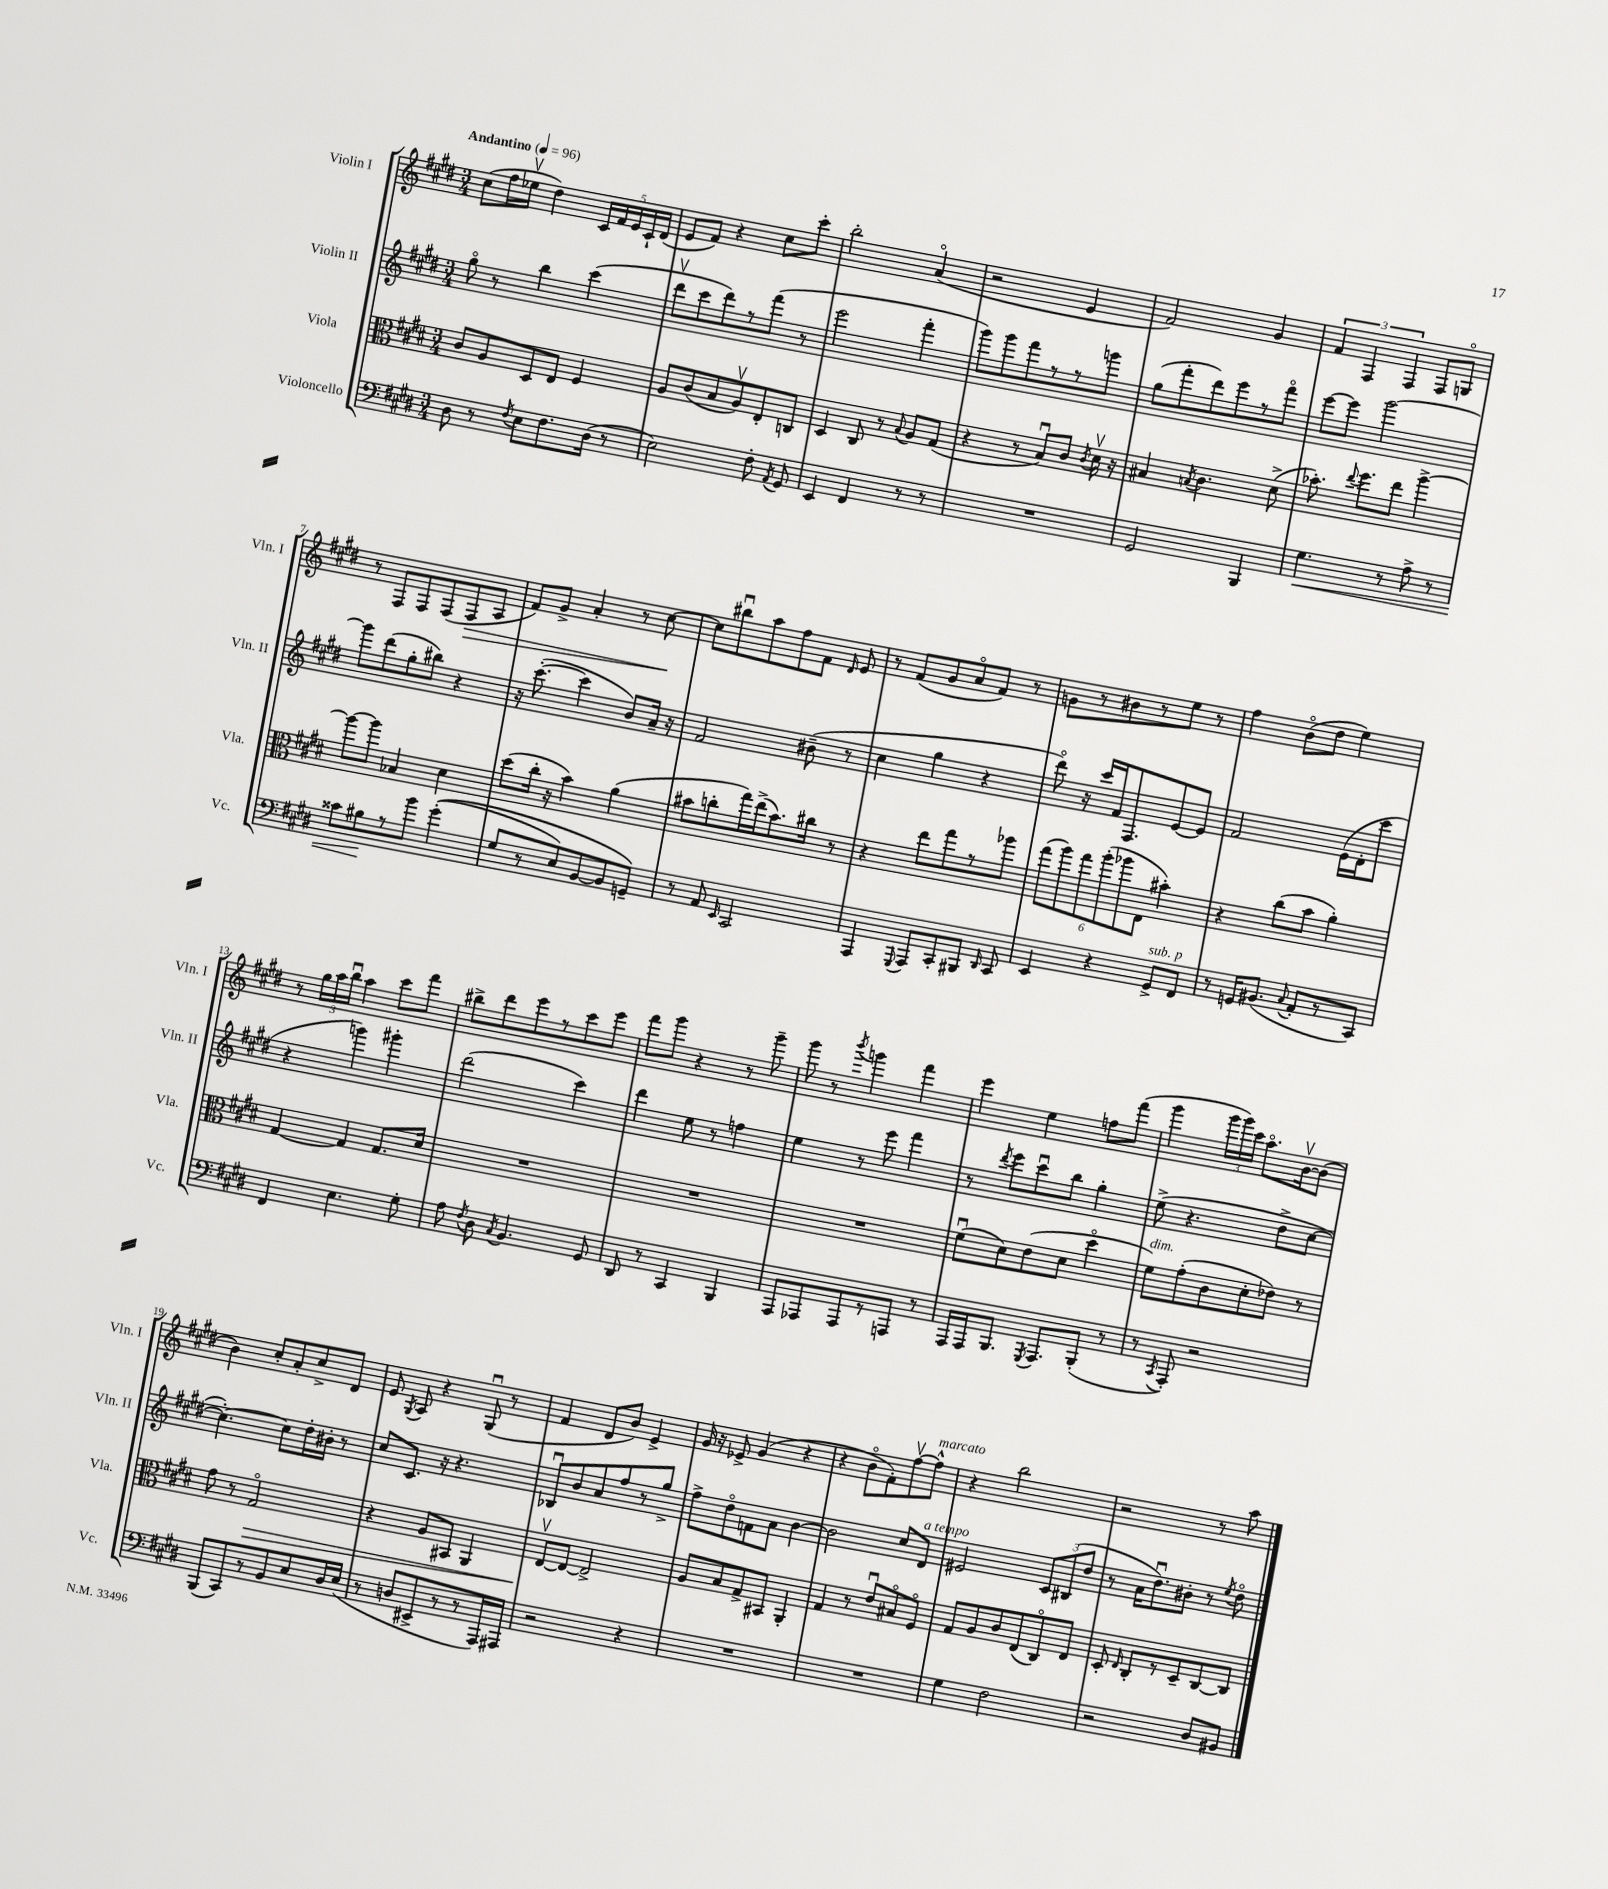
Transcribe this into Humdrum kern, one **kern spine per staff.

**kern	**kern	**kern	**kern
*staff4	*staff3	*staff2	*staff1
*clefF4	*clefC3	*clefG2	*clefG2
*k[f#c#g#d#]	*k[f#c#g#d#]	*k[f#c#g#d#]	*k[f#c#g#d#]
*M3/4	*M3/4	*M3/4	*M3/4
*MM96	*MM96	*MM96	*MM96
8D#\	8c#/L	8gg#o\	(8cc#\L
8r	8A/	8r	16ff#\L
.	.	.	16ee-v\JJ
8qF#/	.	.	.
8E\L	8D#/	4bb\	4dd#\)
8.F#\	8E/J	.	.
.	4F#/	(4ccc#\	20c#/LL
.	.	.	20f#/
(16D#\Jk	.	.	.
.	.	.	20e/
8r	.	.	.
.	.	.	20c#`/
.	.	.	(20d#/JJ
=	=	=	=
2E\)	8A/L	8ddd#v\L	8e/L
.	(8c#/	8ccc#\	8f#/J)
.	8B/	8ddd#\)	4r
.	8Av/)	8r	.
8F#'\	8E'/	(8fff#\J	8cc#\L
8qAA/	.	.	.
8GG#/	8C/J	8r	8ccc#'\J
=	=	=	=
4EE/	4D#/	2eee\	2bb'\
4FF#/	8C#/	.	.
.	8r	.	.
.	8qqB/	.	.
8r	8A/L	4fff#'\	(4ao/
8r	(8G#/J	.	.
=	=	=	=
2.r	4r	8ggg#\L)	2r
.	.	8ggg#\	.
.	8r	8fff#\	.
.	8Bu/L)	8r	.
.	8c#/J	8r	4e/
.	8qc#/	.	.
.	16d#v\	8ggg\J	.
.	16r	.	.
=	=	=	=
2GG#/	4B#/	(8gg#\L	2f#/)
.	.	8fff#'\	.
.	8qB/	.	.
.	4.c#\	8ddd#\)	.
.	.	8eee\	.
4BBB/	.	8r	4g#/
.	(8d#^\	8fff#o\J	.
=	=	=	=
4.G#\	8.b-'\)	[8eee\L	6f#/
.	.	8eee\]J	.
.	.	.	6F#/
.	8qqee/	.	.
.	8.ff#\L	.	.
.	.	[2ggg#\	.
.	.	.	6F#/
8r	8ee\J	.	.
8A^\	[4aa^\	.	8F#/L
8r	.	.	8Go/J
=	=	=	=
8c##\L	8aa\_L	8ggg#\]L	8r
8B#\	8aa\]J	(8ddd#\	8F#/L
8r	4B-/	8gg#'\	8F#/
8b\J	.	8bb#\J)	(8F#/
&((4g#'\	4d#\	4r	8F#/
.	.	.	8A/J
=	=	=	=
8G#/L	(8dd#\L	16r	8f#/L)
.	.	([8.ccc#'\	.
8r	16cc#'\Jk	.	8g#^/J
.	16r	.	.
8E/)	4b\)	4ccc#\]	4a'/
[8BB/	.	.	.
8BB/]	(4a\	8b/L)	8r
8GG~/J&)	.	16a~/Jk	[8cc#\
.	.	16r	.
=	=	=	=
8r	8b#\L	2f#/	8cc#\]L
8AA/	8cc'\	.	8bb#u\
16qqEE/	.	.	.
2CC#/	16gg#\L)	.	8aa\
.	(16ee^\J	.	.
.	8.b#\)	.	8ff#\
.	.	(8b#~\	8f#\J
.	16cc#\Jk	.	.
.	.	.	16qqd#/
.	8r	8r	8e/
=	=	=	=
4AAA/	4r	4cc#\	8r
.	.	.	(8f#/L
8qqGGG#/	.	.	.
8AAA/L	8ee\L	4gg#\	8g#/
8CC#'/	8gg#\	.	8ao/
8BBB#/J	8r	4r	8f#/J)
16qqDD#/	.	.	.
8CC#/	8aa-\J	.	8r
=	=	=	=
4EE/	(12gg#\L	8ddd#o\)	8g\L
.	12aa\)	.	.
.	.	16r	8r
.	12gg#\	.	.
.	.	16ccc#/LL	.
4r	(12aa'\	16f#/J	8b#\
.	.	8.F#/	.
.	12aa-\	.	.
.	.	.	8r
.	12E\J	.	.
8GG#^/L	4b#'\)	[8e/	8ee\J
8FF#/J	.	8e/]J	8r
=	=	=	=
8r	4r	2f#/	4ff#\
16GG/LK	.	.	.
(8.BB#/J	.	.	.
.	(8cc#\L	.	(8bo\L
8qqC#/	.	.	.
8AA'/L	8b\J	.	8dd#\J
8r	4a'\)	(16e\LL	4ee\)
.	.	16d#'\J	.
8CC#/J)	.	8ccc#\J	.
=	=	=	=
4FF#/	[4G#/	4r	8r
.	.	.	24gg#\LL
.	.	.	24aa\
.	.	.	24bbu\JJ
4.E\	4G#/]	4ggg\)	4aa\
.	8.G#/L	4ggg#'\	8ccc#\L
8G#'\	.	.	8fff#\J
.	16d#/Jk	.	.
=	=	=	=
8A\	2.r	(2ddd#\	8bb#^\L
8qF#/	.	.	.
8D#\	.	.	8ddd#\
8qC#/	.	.	.
4.BB/	.	.	8eee\
.	.	.	8r
.	.	4ccc#\)	8ccc#\
8GG#/	.	.	8eee\J
=	=	=	=
8DD#/	2.r	4ddd#\	8fff#\L
8r	.	.	8ggg#\J
4CC#/	.	8ee\	4r
.	.	8r	.
4BBB/	.	4ff\	8r
.	.	.	8ggg#~\
=	=	=	=
8AAA/L	2.r	4ee\	8ggg#\
8AAA-/	.	.	8r
.	.	.	8qbbb/
8AAA-/	.	8r	4ggg\
8r	.	8eee\	.
8AAA/J	.	4fff#\	4fff#\
8r	.	.	.
=	=	=	=
16AAA/LL	(8f#u\L	8r	4eee\
16AAA/J	.	.	.
.	.	8qddd#/	.
8.BBB/J	8d#\)	8eee\L	.
.	(8e\	8ccc#u\	4ee\
8qGGG#/	.	.	.
8.AAA/L	.	.	.
.	8d#\J	8bb\J	.
(8BBB'/J	4dd#o\	4gg#'\	8ff\L
8r	.	.	(8fff#\J
=	=	=	=
8r	8f#\L)	(8ee^\	4ggg#\
8qCC#/	.	.	.
8AAA'/)	(8g#'\	4.r	.
2r	8c#\	.	24ggg#\LL
.	.	.	24ggg#\)
.	.	.	24ccc#\JJ
.	8d#'\	.	8.aao\L
.	8e-\J)	8dd#^\L	.
.	.	.	[16bv\k
.	8r	[8cc#\J	(8b\]J
=	=	=	=
(8BBB/L	8g#\	4.cc#'\_)	4b\)
8CC#/)	8r	.	.
8r	2G#o/	.	8cc#'/L
8BB/	.	8cc#\]L	8a'/
8E/	.	16dd#'\L	8cc#^/
.	.	16b#'\JJ	.
16D#/L	.	8r	8d#/J
(16E/JJ	.	.	.
=	=	=	=
8r	4r	8cc#/L	8e/
.	.	.	8qG#/
8D/L	.	8.c#/J	8A/
8EE#^/	8A/L	.	4r
.	.	16r	.
8r	8BB#/J	4.r	.
8r	4AA/	.	(8G#u/
16AAA/L)	.	.	8r
16AAA#/JJ	.	.	.
=	=	=	=
2r	[8Ev/L	8B-u/L	4f#/
.	8E/_J	8b/	.
.	2E^/]	8a/	8d#/L
.	.	8ff#/	8b/J)
4r	.	8r	4e^/
.	.	8gg#^/J	.
=	=	=	=
2.r	8A/L	8ff#^\L	16g#/
.	.	.	16r
.	8B/	8dd#o\	8e-^/
.	8G#^/	8f\	(4g#/
.	8BB#/J	8a\J	.
.	4AA'/	[4b\	4r
=	=	=	=
2.r	4G#/	2b\]	4r
.	8r	.	8bo\L
.	8eu/L	.	8f#'\)
.	8B#o/	8cc#/L	[8ff#v\
.	8F#o/J	8d#/J	8ff#^^\]J
=	=	=	=
4G#\	8G#/L	2e#/	4r
.	8A/	.	.
2F#\	8c#/	.	2bb\
.	(8E/	.	.
.	8C#o/)	12c#/L	.
.	.	(12B#/	.
.	8E/J	.	.
.	.	12dd#/J	.
=	=	=	=
2r	8D#'/	8r	2r
.	16qqE/	.	.
.	8C#'/L	16a\LK	.
.	.	8.dd#u\)	.
.	8r	.	.
.	8D#~/	8b#'\J	.
8D#/L	[8C#/	8r	8r
.	.	8qee/	.
8BB#/J	8C#/]J	8dd#o\	8aa\
==	==	==	==
*-	*-	*-	*-
